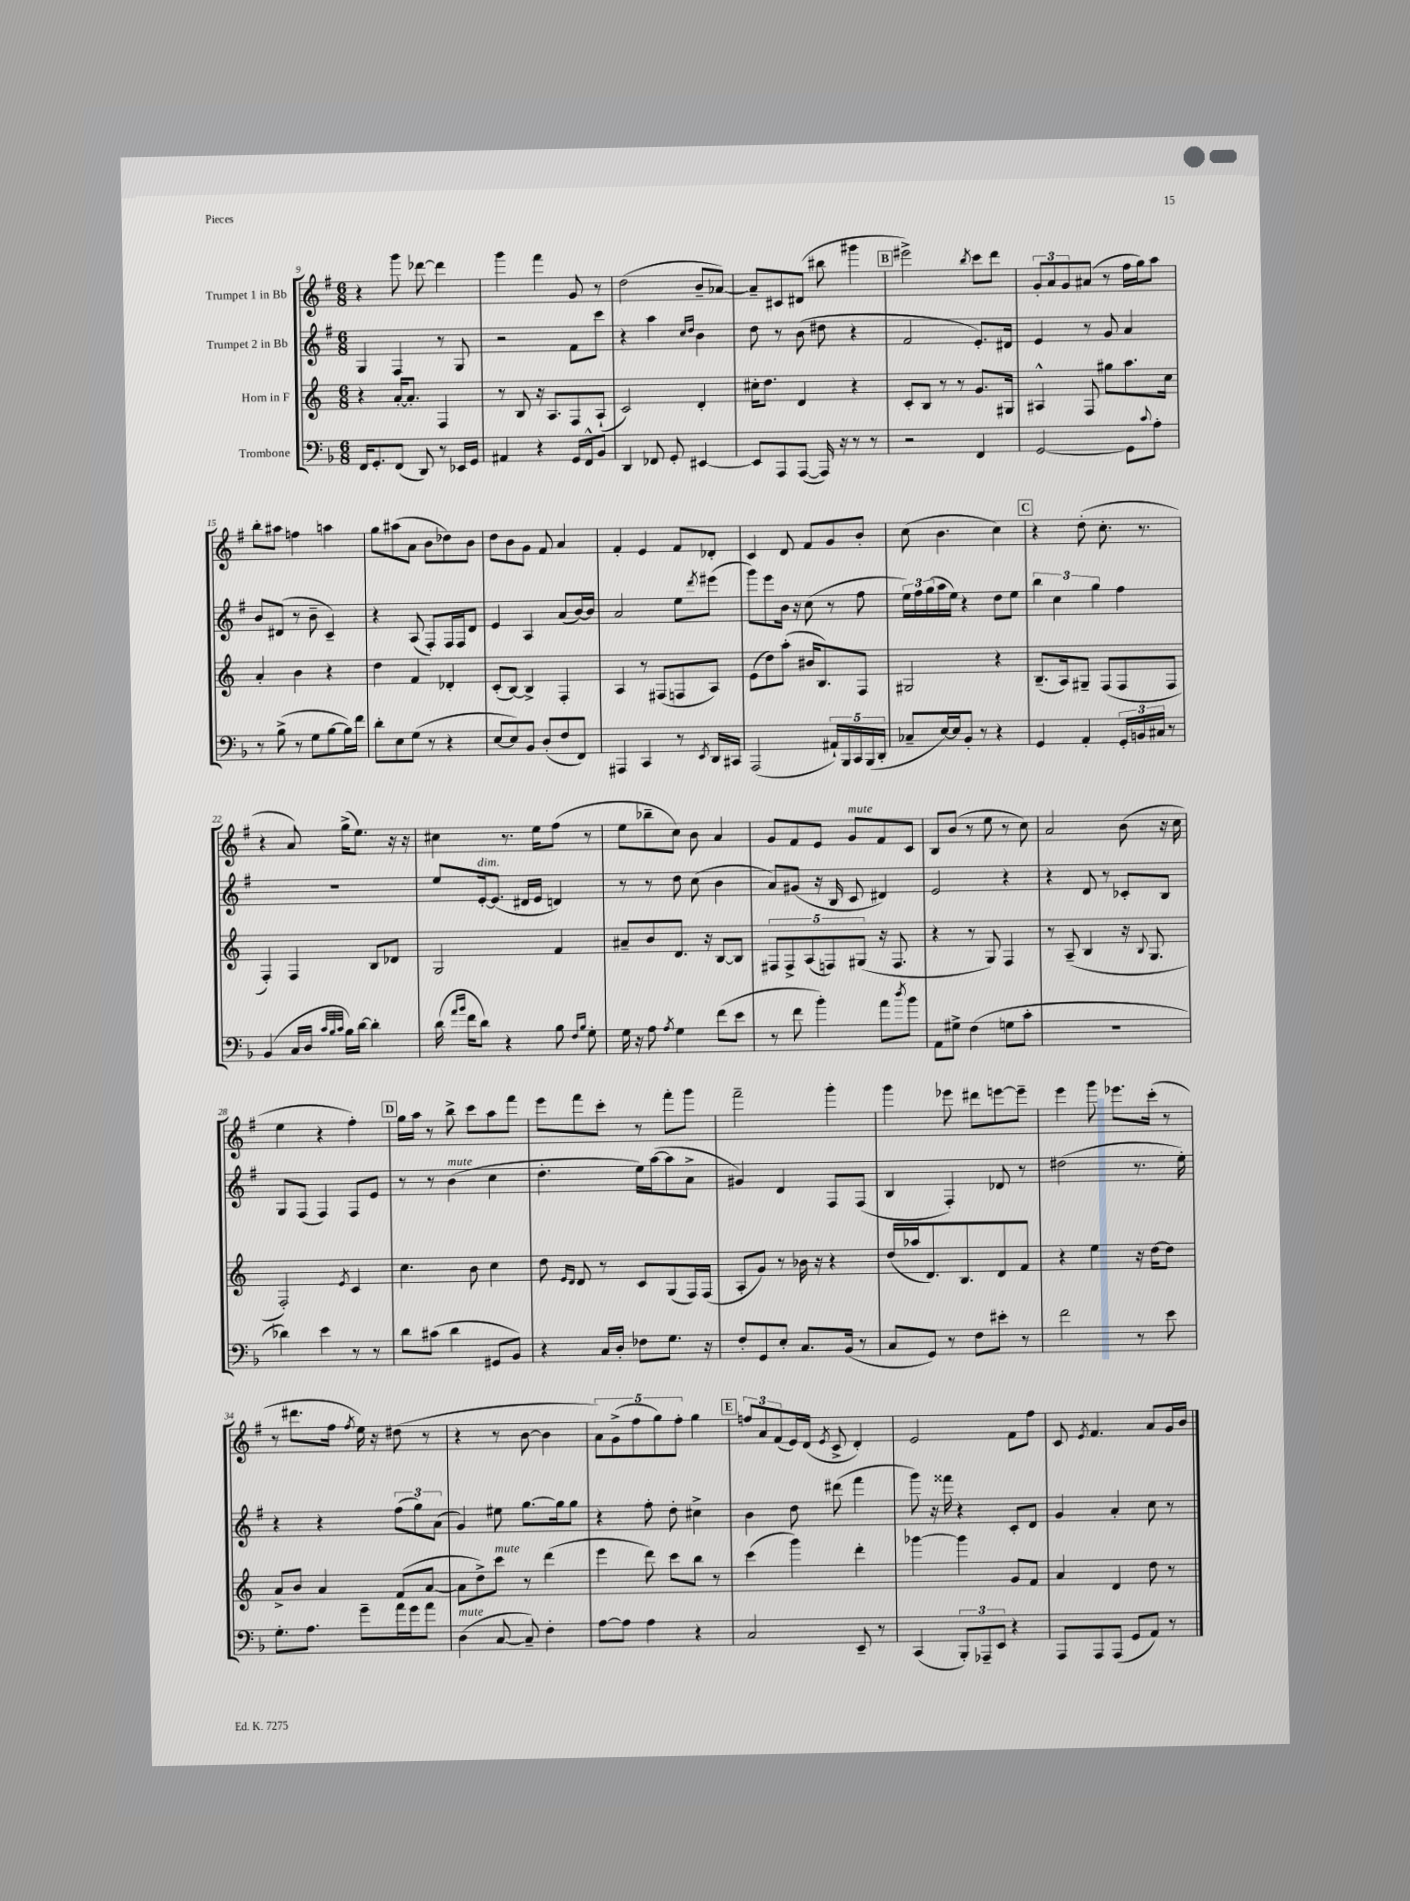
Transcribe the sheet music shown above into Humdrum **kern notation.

**kern	**kern	**kern	**kern
*staff4	*staff3	*staff2	*staff1
*clefF4	*clefG2	*clefG2	*clefG2
*k[b-]	*k[]	*k[f#]	*k[f#]
*M6/8	*M6/8	*M6/8	*M6/8
16FF/LK	4r	4G/	4r
8.GG'/	.	.	.
(8FF/J	[16a'/LK	4F#/	8ggg\
.	8.a'/]J	.	.
8DD/)	.	.	[8ddd-\
8r	4F/	8r	4ddd-\]
16EE-/LL	.	8G/	.
16GG/JJ	.	.	.
=	=	=	=
4AA#/	8r	2r	4ggg\
.	8B/	.	.
4r	16r	.	4fff#\
.	8.A/L	.	.
16GG/LL	8F/	8f#\L	8g/
16FF^^/J	.	.	.
8BB-/J	(8A`/J	8ccc\J	8r
=	=	=	=
4DD/	2c/)	4r	(2dd\
8FF-/	.	4aa\	.
8GG'/	.	.	.
.	.	16qqcc/LL	.
.	.	16qqdd/JJ	.
[4EE#/	4d'/	4b\	8b~/L
.	.	.	[8a-/J)
=	=	=	=
8EE#/]L	16cc#'\LK	8dd\	8a-~/]L
.	8.dd\J	.	.
8AAA/	.	8r	8c#/
([8AAA/J	4d/	(8b\	(8d#/J
16AAA/])	.	8dd#\	8bb#\
16r	.	.	.
8r	4r	4r	4ggg#\
8r	.	.	.
=	=	=	=
2r	8c'/L	2f#/	2eee#^\)
.	8B/J	.	.
.	8r	.	.
.	8r	.	.
.	.	.	8qbb/
4FF/	8.g/L	8.e'/L)	8ccc\L
.	.	.	8ddd\J
.	16G#/Jk	16d#/Jk	.
=	=	=	=
[2GG/	4A#^^/	4e/	12g'/L
.	.	.	12a/
.	.	.	12g/
.	8F/	8r	(8a#/J
.	8gg#\L	8g/	8r
8GG\]L	8.aa\	4a/	16ff#\LL
.	.	.	16gg\J)
8qqc/	.	.	.
8A'\J	.	.	8aa\J
.	16cc\Jk	.	.
=	=	=	=
8r	4a'/	8b/L	8bb'\L
(8B-^\	.	(8d#/J	8aa#\J
8r	4b\	8r	4ff\
8G\L	.	8b~\	.
[8B-\	4r	4c~/)	4aa\
16B-\]L)	.	.	.
16f\JJ	.	.	.
=	=	=	=
8d'\L	4dd\	4r	8gg\L
8E\	.	.	(8aa#\
(8G\J	4f/	(8A/	8a\J
8r	.	8F#'/L)	8b\L
4r	4d-'/	16F#/L	8dd-\)
.	.	16F#/J	.
.	.	8d/J	8b\J
=	=	=	=
[8E/L	(8c'/L	4e/	8dd\L
8E/])	[8B/J)	.	8b\
8BB-/J	4B^/]	4A/	8g\J
(8D'/L	.	.	8f#/
8F/	4F'/	(8a/L	4a/
8FF/J)	.	[16b/L)	.
.	.	16b/]JJ	.
=	=	=	=
4AAA#/	4A/	2a/	4f#'/
4CC/	8r	.	4e/
.	(8F#/L	.	.
8r	8F/	8ee\L	8f#/L
8qEE/	.	8qddd/	.
16DD/LL	8A/J)	(8eee#\J	8d-'/J
16CC#/JJ	.	.	.
=	=	=	=
(2AAA/	(8e\L	8ggg\L)	4c/
.	8dd\)	8eee\	.
.	(8aa'\J	16b\Jk	8d/
.	.	16r	.
.	16b#/LK	(8cc\	8f#/L
.	8.B/)	.	.
20AA#`/LL)	.	8r	8g/
20BBB-/	.	.	.
20CC/	.	.	.
.	8F/J	8ff#\	8b'/J
(20BBB-/	.	.	.
20DD'/JJ	.	.	.
=	=	=	=
8C-~/L	2G#/	24ee\LL)	(8cc\
.	.	24ff#\	.
.	.	(24gg\	.
[16E/L)	.	16aa\	4.b\
16E/]J	.	16ee\JJ)	.
8BB-'/J	.	4r	.
8r	.	.	.
4r	4r	8dd\L	4cc\)
.	.	8ee\J	.
=	=	=	=
4GG/	(8.B~/L	6bb\	4r
.	.	6cc\	.
.	16A/k)	.	.
4AA'/	8G#~/J	.	(8dd'\
.	.	6gg\	.
.	(8F/L	.	8.cc'\
24GG'/LL	8F/	4ff#\	.
24BB/	.	.	.
.	.	.	8.r
24C#/JJ	.	.	.
8r	8F/J	.	.
=	=	=	=
(4BB-/	4F'/)	2.r	4r
16C/LL	4F/	.	8a/)
16D/JJ	.	.	.
32qqc/LLL	.	.	.
32qqB-/	.	.	.
32qqc/JJJ	.	.	.
16B-\LL)	.	.	(16gg^\LK
[16d\JJ	.	.	8.ee\J)
4d'\]	8B/L	.	.
.	8d-/J	.	16r
.	.	.	16r
=	=	=	=
(16d\	2G/	8ee/L	4cc#\
16qqa/LL	.	.	.
16qqb-/JJ	.	.	.
16f\LK	.	.	.
8d\J)	.	[16e'/k	.
.	.	(8.e/]J	.
4r	.	.	8.r
.	.	16d#/LL	.
.	.	16e/JJ	16ee\LK
8B-\	4f/	4d/)	(8ff#\J
16qqF/LL	.	.	.
16qqB-/JJ	.	.	.
8G'\	.	.	8r
=	=	=	=
16G\	8a#~/L	8r	8ee\L
16r	.	.	.
8A\	8b/	8r	8bb-~\
8qA/	.	.	.
4G\	8.d/J	8dd\	8cc\J)
.	.	(8cc\	8b\
.	16r	.	.
(8f\L	[8B/L	4b\	4a/
8e\J	8B/]J	.	.
=	=	=	=
8r	10F#/L	8a/L)	8g/L
.	10F#^/	.	.
8f\	.	(8g#/J	8f#/
.	(10A/	.	.
4b-'\)	.	16r	8e/J
.	10F/)	.	.
.	.	16B/	.
.	.	8c/	8g/L
.	(10G#/J	.	.
8a\L	16r	4d#/)	8f#/
.	8.F/	.	.
8qdd/	.	.	.
8b-\J	.	.	8c/J
=	=	=	=
8AA\L	4r	2e/	8B/L
8G#^\J	.	.	(8b/J
(4F\	8r	.	8r
.	8G/)	.	8ee\
8G\L	4F/	4r	8r
8c'\J	.	.	8cc\)
=	=	=	=
2.r	8r	4r	2a/
.	(8A~/	.	.
.	4B/	8d/	.
.	.	8r	.
.	16r	8c-'/L	(8b\
.	8qqB/	.	.
.	8.G/	.	.
.	.	8B/J	16r
.	.	.	16cc\
=	=	=	=
4d-\)	2F'/)	8G/L	4ee\
.	.	(8F#/J	.
4e\	.	4F#/)	4r
.	8qe/	.	.
8r	4c/	8F#/L	4ff#'\)
8r	.	8e/J	.
=	=	=	=
8d\L	4.cc\	8r	16gg\LL
.	.	.	16aa\JJ
(8c#\J	.	8r	8r
4d\	.	(4b\	8bb^\
.	8b\	.	8ccc\L
8GG#/L	4cc\	4cc\	8aa\
8BB-/J)	.	.	8fff#\J
=	=	=	=
4r	8dd\	4.dd'\	8eee\L
.	16qqe/LL	.	.
.	16qqd/JJ	.	.
.	8d/	.	8fff#\
16C/LL	8r	.	8ccc'\J
16D'/JJ	.	.	.
8F-\L	8c/L	16ee\LL)	8r
.	.	([16aa\J	.
8.G\J	(8G/	8aa\]	8fff#'\L
.	16F/L)	8a^\J	8ggg\J
16r	(16F/JJ	.	.
=	=	=	=
8F'/L	8A'/L	4g#/)	2fff#~\
8GG/	8g/J)	.	.
8E'/J	8r	4d/	.
8.C/L	16b-\	.	.
.	16r	.	.
.	4r	8F#/L	4ggg'\
(16BB-/Jk	.	.	.
8r	.	(8F#/J	.
=	=	=	=
8C/L	(16dd/LL	4B/	4ggg\
.	16aa-/J	.	.
8GG/J)	8.d/)	.	.
8r	.	4F#'/)	8eee-\
.	8.B/	.	.
8F\L	.	.	8ddd#\L
8e#'\J	8d/	8d-/	[8eee\
8r	8f/J	8r	8eee~\]J
=	=	=	=
2f\	4r	(2dd#\	4eee\
.	4ee\	.	8ggg\
.	.	.	8.eee-\L
8r	16r	8.r	.
.	[16dd\LK	.	(16ccc'\Jk
8e\	8dd\]J	.	8r
.	.	16ee'\)	.
=	=	=	=
8.G'\L	8a^/L	4r	8r
.	8b/J	.	8.ddd#\L
8.A\J	.	.	.
.	4a/	4r	.
.	.	.	16ff#\Jk
.	.	.	8qff#/
8g~\L	.	.	16ee\)
.	.	.	16r
16a\L	(8f/L	(12ff#\L	(8dd#\
16g\J	.	.	.
.	.	12gg\)	.
8a\J	[8a/J	.	8r
.	.	(12a\J	.
=	=	=	=
(4D\	8a\]L	4g/)	4r
.	8dd^\)	.	.
[8C/	8ccc\J	8ee#\	8r
8C~/])	8r	[8.gg\L	[8b\
4F'\	(4ddd\	.	4b\]
.	.	16gg\]k	.
.	.	8gg\J	.
=	=	=	=
[8A\L	4eee\	4r	10a\L)
.	.	.	(10g^\
8A\]J	.	.	.
.	.	.	10ff#\
4A\	8ddd\)	8ff#'\	.
.	.	.	10gg\)
.	8ccc\L	8dd'\	.
.	.	.	10ff#'\J
4r	8bb\J	4cc#^\	4gg\
.	8r	.	.
=	=	=	=
2C/	(4ccc\	4b\	12ff/L
.	.	.	12a/
.	.	.	(12f#/
.	4ggg\)	8dd\	16e/L)
.	.	.	(16d/JJ
.	.	.	8qe/
.	.	(8ddd#\	8c^/
8EE~/	4ddd'\	4fff#\	4d'/)
8r	.	.	.
=	=	=	=
(4CC/	[4ggg-\	8ggg\)	2e/
.	.	16r	.
.	.	16fff##\	.
12BBB-'/L)	4ggg-\]	4r	.
12AAA-~/	.	.	.
12EE/J	.	.	.
4r	8g/L	8c'/L	8f#\L
.	8f/J	8d/J	8ff#\J
=	=	=	=
8AAA/L	4a/	4g/	8c/
.	.	.	8qe/
8AAA/	.	.	4.f#/
(8AAA/J	4d/	4a'/	.
8GG/L	.	.	.
8AA/J)	8dd\	8cc\	8a/L
8r	8r	8r	16g/L
.	.	.	16b/JJ
==	==	==	==
*-	*-	*-	*-
